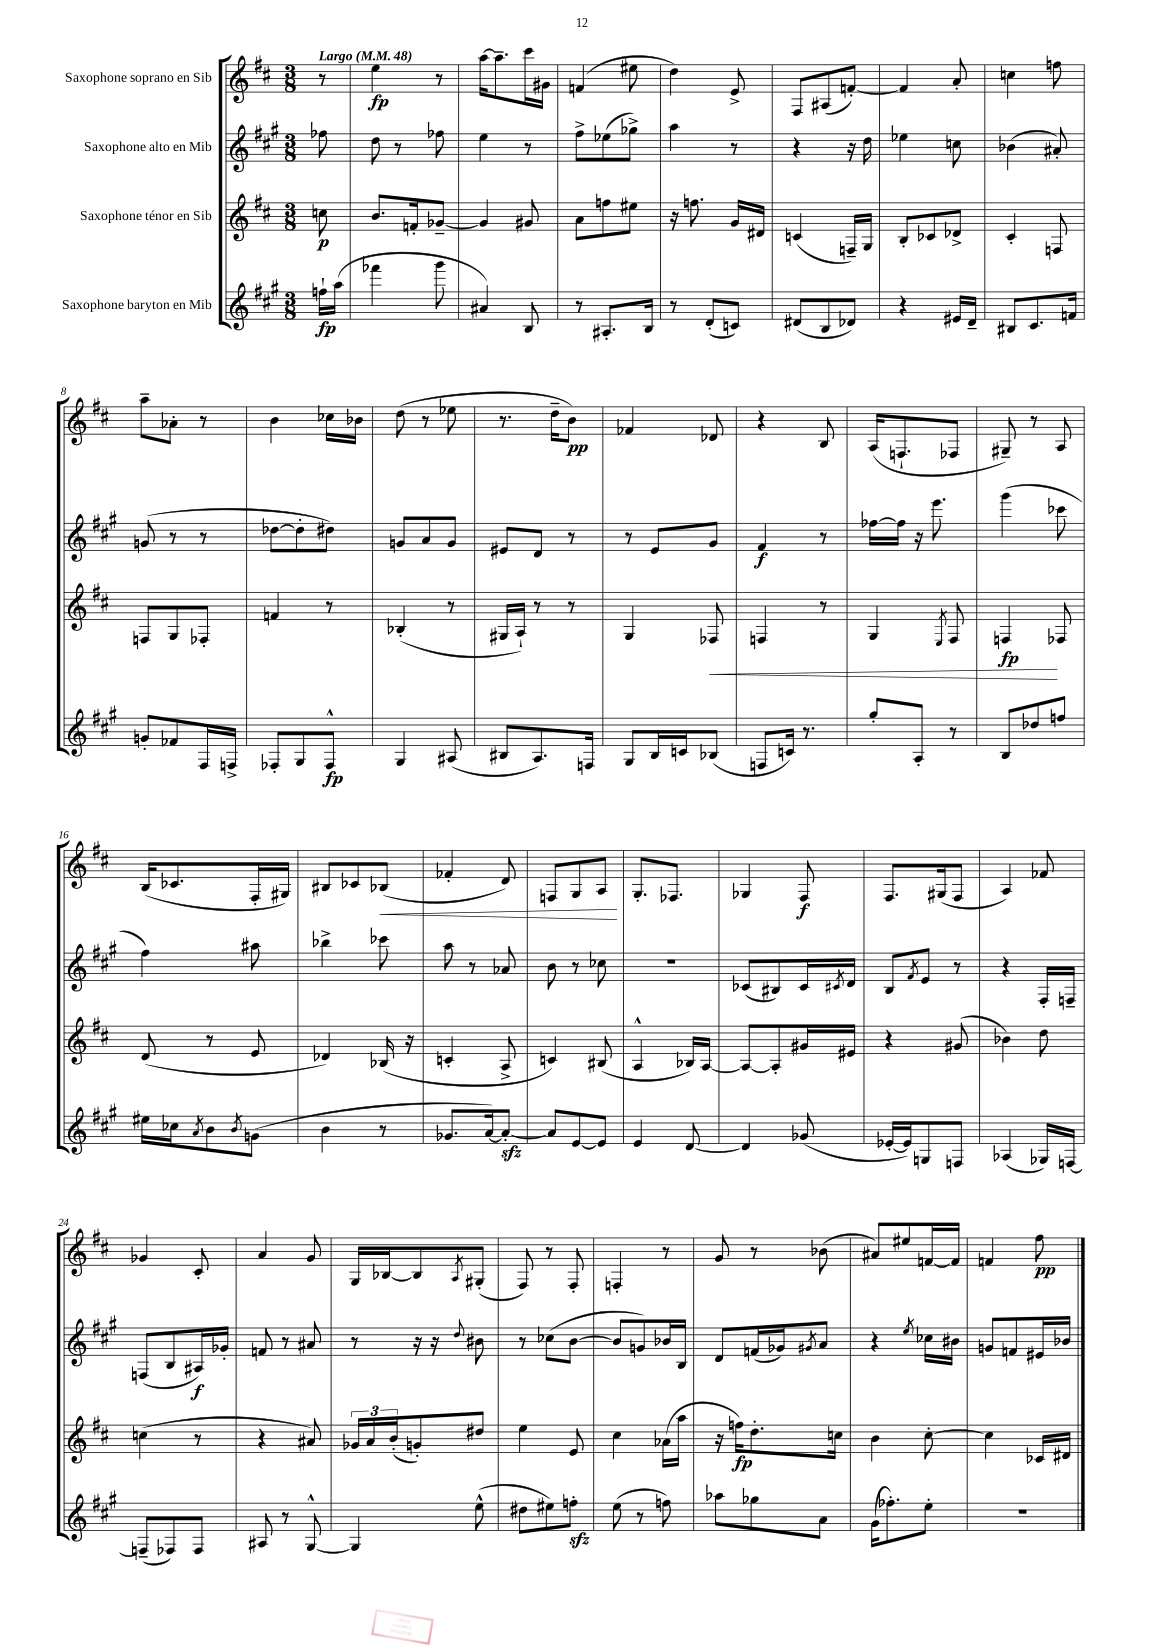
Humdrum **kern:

**kern	**dynam	**kern	**dynam	**kern	**dynam	**kern	**dynam
*part4	*part4	*part3	*part3	*part2	*part2	*part1	*part1
*staff4	*staff4	*staff3	*staff3	*staff2	*staff2	*staff1	*staff1
*I"Saxophone baryton en Mib	*	*I"Saxophone ténor en Sib	*	*I"Saxophone alto en Mib	*	*I"Saxophone soprano en Sib	*
*clefG2	*	*clefG2	*	*clefG2	*	*clefG2	*
*k[f#c#g#]	*	*k[f#c#]	*	*k[f#c#g#]	*	*k[f#c#]	*
*M3/8	*	*M3/8	*	*M3/8	*	*M3/8	*
*MM48	*	*MM48	*	*MM48	*	*MM48	*
=	=	=	=	=	=	=	=
!	!	!	!	!	!	!LO:TX:a:B:t=Largo	!
16ffn`\LL	fp	8ccn\	p	8ff-X\	.	8r	.
(16aa\JJ	.	.	.	.	.	.	.
=1	=1	=1	=1	=1	=1	=1	=1
4fff-X\	.	8.b/L	.	8dd\	.	4ee\	fp
.	.	.	.	8r	.	.	.
.	.	16fn'/k	.	.	.	.	.
8ggg#\	.	[8g-X~/J	.	8ff-X\	.	8r	.
=2	=2	=2	=2	=2	=2	=2	=2
4a#X/)	.	4g-/]	.	4ee\	.	[16aa\KL	.
.	.	.	.	.	.	8.aa~\]	.
8B/	.	8g#X/	.	8r	.	16ccc#\L	.
.	.	.	.	.	.	16g#X\JJ	.
=3	=3	=3	=3	=3	=3	=3	=3
8r	.	8a\L	.	8ff#^\L	.	(4fn/	.
8.A#X'/L	.	8ffn\	.	(8ee-X\	.	.	.
.	.	8ee#X\J	.	8gg-X^\J)	.	8ee#X\	.
16B/Jk	.	.	.	.	.	.	.
=4	=4	=4	=4	=4	=4	=4	=4
8r	.	16r	.	4aa\	.	4dd\)	.
.	.	8.ffn\	.	.	.	.	.
(8d'/L	.	.	.	.	.	.	.
8cn/J)	.	16g/LL	.	8r	.	8e^/	.
.	.	16d#X/JJ	.	.	.	.	.
=5	=5	=5	=5	=5	=5	=5	=5
(8d#X/L	.	(4cn/	.	4r	.	8F#/L	.
8B/	.	.	.	.	.	(8A#X/	.
8d-X/J)	.	16Fn~/LL)	.	16r	.	[8fn'/J)	.
.	.	16G/JJ	.	16dd\	.	.	.
=6	=6	=6	=6	=6	=6	=6	=6
4r	.	8B'/L	.	4ee-X\	.	4f/]	.
.	.	8c-X/	.	.	.	.	.
16e#X/LL	.	8d-X^/J	.	8ccn\	.	8a'/	.
16d~/JJ	.	.	.	.	.	.	.
=7	=7	=7	=7	=7	=7	=7	=7
8B#X/L	.	4c#'/	.	(4b-X\	.	4ccn\	.
8.c#/	.	.	.	.	.	.	.
.	.	8Fn/	.	8a#X'/)	.	8ffn\	.
16fn/Jk	.	.	.	.	.	.	.
!!LO:LB:g=z
=8	=8	=8	=8	=8	=8	=8	=8
8gn'/L	.	8Fn/L	.	(8gn/	.	8aa~\L	.
8f-X/	.	8G/	.	8r	.	8a-X'\J	.
16F#/L	.	8F-X'/J	.	8r	.	8r	.
16Fn^/JJ	.	.	.	.	.	.	.
=9	=9	=9	=9	=9	=9	=9	=9
8F-X'/L	.	4fn/	.	[8dd-X\L	.	4b\	.
8G#/	.	.	.	8dd-'\]	.	.	.
8F-^^/J	fp	8r	.	8dd#X\J)	.	16cc-X\LL	.
.	.	.	.	.	.	16b-X\JJ	.
=10	=10	=10	=10	=10	=10	=10	=10
4G#/	.	(4B-X'/	.	8gn/L	.	(8dd\	.
.	.	.	.	8a/	.	8r	.
(8A#X/	.	8r	.	8g/J	.	8ee-X\	.
=11	=11	=11	=11	=11	=11	=11	=11
8B#X/L	.	16G#X/LL	.	8e#X/L	.	8.r	.
.	.	16A`/JJ)	.	.	.	.	.
8.A/)	.	8r	.	8d/J	.	.	.
.	.	.	.	.	.	16dd~\KL	.
.	.	8r	.	8r	.	8b\J)	pp
16Fn/Jk	.	.	.	.	.	.	.
=12	=12	=12	=12	=12	=12	=12	=12
8G#/L	.	4G/	.	8r	.	4f-X/	.
16B/L	.	.	.	8e/L	.	.	.
16cn/J	.	.	.	.	.	.	.
!	!	!	!LO:HP:b	!	!	!	!
(8B-X/J	.	8F-X/	<	8g#/J	.	8d-X/	.
=13	=13	=13	=13	=13	=13	=13	=13
8Fn/L	.	4Fn/	.	4f#/	f	4r	.
16cn/Jk)	.	.	.	.	.	.	.
8.r	.	.	.	.	.	.	.
.	.	8r	.	8r	.	8B/	.
=14	=14	=14	=14	=14	=14	=14	=14
8gg#'/L	.	4G/	.	[16ff-X\LL	.	(16A/KL	.
.	.	.	.	16ff-\JJ]	.	8.Fn`/	.
8A'/J	.	.	.	16r	.	.	.
.	.	.	.	8.eee\	.	.	.
.	.	8qE/	.	.	.	.	.
8r	.	8F#/	.	.	.	8F-X/J	.
=15	=15	=15	=15	=15	=15	=15	=15
8B/L	.	4Fn/	fp	(4ggg#\	.	8G#X~/)	.
8dd-X/	.	.	.	.	.	8r	.
8ffn/J	.	8F-X/	[	8ccc-X\	.	8A/	.
!!LO:LB:g=z
=16	=16	=16	=16	=16	=16	=16	=16
16ee#X\LL	.	(8d/	.	4ff#\)	.	(16B/KL	.
16cc-X\J	.	.	.	.	.	8.c-X/	.
8qa/	.	.	.	.	.	.	.
8b\	.	8r	.	.	.	.	.
8qb/	.	.	.	.	.	.	.
(8gn\J	.	8e/	.	8aa#X\	.	16F#'/L	.
.	.	.	.	.	.	16G#X/JJ)	.
=17	=17	=17	=17	=17	=17	=17	=17
4b\	.	4d-X/)	.	4bb-X^\	.	8B#X/L	.
.	.	.	.	.	.	8c-X/	.
!	!	!	!	!	!	!	!LO:HP:b
8r	.	(16B-X/	.	8ccc-X\	.	(8B-X/J	<
.	.	16r	.	.	.	.	.
=18	=18	=18	=18	=18	=18	=18	=18
8.g-X/L	.	4cn'/	.	8aa\	.	4f-X'/	.
.	.	.	.	8r	.	.	.
[16a/k)	.	.	.	.	.	.	.
8azz'/J_	.	8A^/	.	8a-X/	.	8d/)	.
=19	=19	=19	=19	=19	=19	=19	=19
8a/L]	.	4cn/)	.	8b\	.	8Fn/L	.
[8e/	.	.	.	8r	.	8G/	.
8e/J]	.	(8B#X/	.	8cc-X\	.	8A/J	.
.	.	.	.	.	.	.	[
=20	=20	=20	=20	=20	=20	=20	=20
4e/	.	4A^^/	.	4.r	.	8.G'/L	.
.	.	.	.	.	.	8.F-X/J	.
[8d/	.	16B-X/LL)	.	.	.	.	.
.	.	[16A/JJ	.	.	.	.	.
=21	=21	=21	=21	=21	=21	=21	=21
4d/]	.	8A/L_	.	(8c-X/L	.	4G-X/	.
.	.	8A'/]	.	8B#X/)	.	.	.
(8g-X/	.	16g#X/L	.	16c-/L	.	8F#/	f
.	.	.	.	8qc#X/	.	.	.
.	.	16e#X/JJ	.	16d/JJ	.	.	.
=22	=22	=22	=22	=22	=22	=22	=22
[16e-X'/LL	.	4r	.	8B/L	.	8.F#/L	.
16e-/J])	.	.	.	.	.	.	.
.	.	.	.	8qf#/	.	.	.
8Gn/	.	.	.	8e/J	.	.	.
.	.	.	.	.	.	(16G#X/k	.
8Fn/J	.	(8g#X/	.	8r	.	8F#/J	.
=23	=23	=23	=23	=23	=23	=23	=23
(4A-X/	.	4b-X\)	.	4r	.	4A/)	.
16G-X/LL)	.	8dd\	.	16F#'/LL	.	8f-X/	.
[16Fn/JJ	.	.	.	16Fn~/JJ	.	.	.
!!LO:LB:g=z
=24	=24	=24	=24	=24	=24	=24	=24
(8Fn~/L]	.	(4ccn\	.	(8Fn/L	.	4g-X/	.
8F-X/)	.	.	.	8B/	.	.	.
8F-/J	.	8r	.	16A#X/L)	f	8c#'/	.
.	.	.	.	16g-X'/JJ	.	.	.
=25	=25	=25	=25	=25	=25	=25	=25
8A#X/	.	4r	.	8fn/	.	4a/	.
8r	.	.	.	8r	.	.	.
[8G#^^/	.	8a#X/)	.	8a#X/	.	8g/	.
=26	=26	=26	=26	=26	=26	=26	=26
4G#/]	.	24g-X/LL	.	8r	.	16G/LL	.
.	.	24a/	.	.	.	.	.
.	.	.	.	.	.	[16B-X/J	.
.	.	(24b'/J	.	.	.	.	.
.	.	8gn'/)	.	16r	.	8B-/]	.
.	.	.	.	16r	.	.	.
.	.	.	.	8qqdd/	.	8qA/	.
(8ee^^\	.	8dd#X/J	.	8b#X\	.	(8G#X'/J	.
=27	=27	=27	=27	=27	=27	=27	=27
8dd#X\L	.	4ee\	.	8r	.	8F#/)	.
8ee#X\)	.	.	.	(8cc-X\L	.	8r	.
8ffnzz'\J	.	8e/	.	[8b\J	.	8F#'/	.
=28	=28	=28	=28	=28	=28	=28	=28
(8ee\	.	4cc#\	.	8b/L]	.	4Fn'/	.
8r	.	.	.	8gn/)	.	.	.
8ffn\)	.	(16a-X\LL	.	16b-X/L	.	8r	.
.	.	16aa\JJ	.	16B/JJ	.	.	.
=29	=29	=29	=29	=29	=29	=29	=29
8aa-X\L	.	16r	.	8d/L	.	8g/	.
.	.	16ffn\KL)	fp	.	.	.	.
8gg-X\	.	8.dd'\	.	(16fn/L	.	8r	.
.	.	.	.	16g-X/J)	.	.	.
.	.	.	.	8qg#X/	.	.	.
8a\J	.	.	.	8a/J	.	(8b-X\	.
.	.	16ccn\Jk	.	.	.	.	.
=30	=30	=30	=30	=30	=30	=30	=30
(16g#\KL	.	4b\	.	4r	.	8a#X/L)	.
8.ff-X'\)	.	.	.	.	.	.	.
.	.	.	.	.	.	8ee#X/	.
.	.	.	.	8qee/	.	.	.
8ee'\J	.	[8cc#'\	.	16cc-X\LL	.	[16fn/L	.
.	.	.	.	16b#X\JJ	.	16f/JJ]	.
=31	=31	=31	=31	=31	=31	=31	=31
4.r	.	4cc#\]	.	8gn/L	.	4fn/	.
.	.	.	.	8fn/	.	.	.
.	.	16c-X/LL	.	16e#X/L	.	8ff#\	pp
.	.	16d#X/JJ	.	16b-X/JJ	.	.	.
==	==	==	==	==	==	==	==
*-	*-	*-	*-	*-	*-	*-	*-
